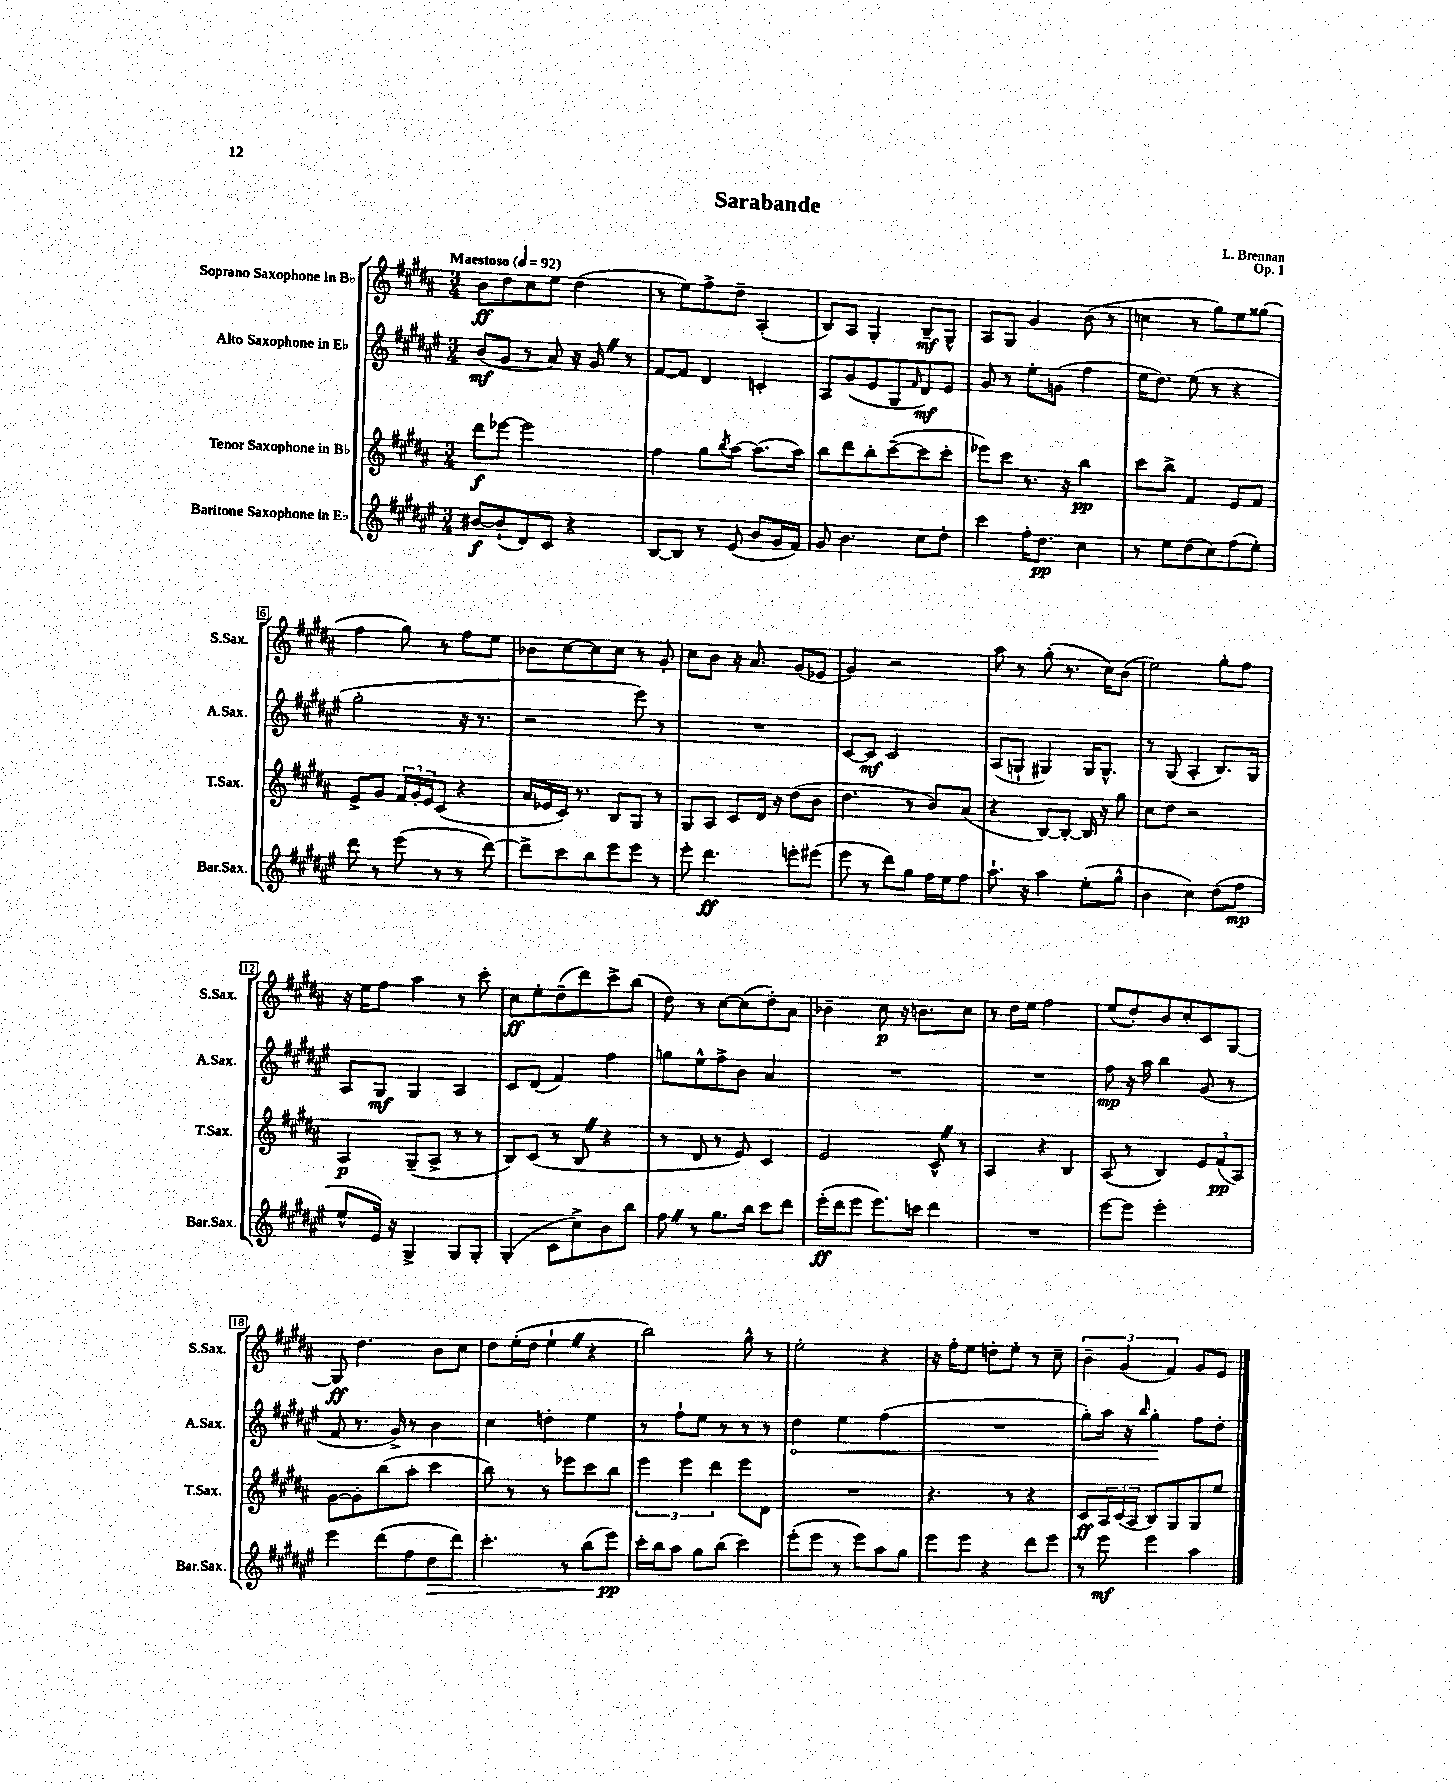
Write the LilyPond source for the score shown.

\header { title = "Sarabande" composer = "L. Brennan" opus = "Op. 1" }
<<
\new StaffGroup <<
\new Staff = "s0" \with { instrumentName = "Soprano Saxophone in Bb" shortInstrumentName = "S.Sax." } {
    \clef treble \key b \major \numericTimeSignature \time 3/4 \tempo "Maestoso" 4 = 92
    b'8\ff dis''8 cis''8 e''8 dis''4( |
    r8 e''8) fis''8-> dis''8-- ais4-.( |
    b8) ais8 gis4-. b8--\mf gis8-^ |
    ais8 gis8 gis'4 b'8( r8 |
    c''4 r8 gis''8) e''8 gisis''8( |
    fis''4 gis''8) r8 fis''8 e''8 |
    bes'8 cis''8~ cis''8 cis''8 r8 gis'8-. |
    cis''8 b'8 r16 ais'8. gis'8( ees'8 |
    gis'4) r2 |
    ais''8 r8 gis''8-.( r8. cis''16) b'8( |
    e''2) gis''8-. fis''8 |
    r16 e''16 fis''8 ais''4 r8 cis'''8-. |
    cis''8\ff e''8-. dis''8--( dis'''8) cis'''8-> b''8( |
    dis''8) r8 cis''8~ cis''8( dis''8-.) ais'8 |
    bes'4-- cis''8\p r16 b'8. cis''8 |
    r8 dis''16 e''16 fis''2 |
    e''8( dis''8-.) b'8 cis''8-. cis'8 gis8~ |
    gis8\ff dis''4. b'8 cis''8 |
    dis''8 e''16-.( dis''16 e''4-! \once \override BreathingSign.text = \markup { \musicglyph "scripts.caesura.straight" } \breathe r4 |
    b''2) gis''8-^ r8 |
    e''2-. r4 |
    r16 fis''16-. e''8 d''8-. e''8-. r8 cis''8-- |
    \tuplet 3/2 { b'4-- gis'4( fis'4) } gis'8 e'8 \bar "|." |
}
\new Staff = "s1" \with { instrumentName = "Alto Saxophone in Eb" shortInstrumentName = "A.Sax." } {
    \clef treble \key fis \major \numericTimeSignature \time 3/4
    b'8\mf( gis'8 r8 ais'8) r16 gis'16 \once \override BreathingSign.text = \markup { \musicglyph "scripts.caesura.straight" } \breathe r8 |
    fis'8~ fis'8 dis'4 c'4-. |
    ais8 gis'8( eis'8 gis8 \grace { fis'16 } dis'8\mf) eis'8 |
    gis'8 r8 eis''8-. g'8( fis''4 |
    eis''16 dis''8.) eis''8( r8 r4 |
    gis''2-. r16 r8. |
    r2 eis'''8) r8 |
    R2. |
    cis'8~ cis'8\mf cis'2 |
    ais8( g8-! gis4) gis16 gis8.-^ |
    r8 gis8( ais4-. b8.) gis16 |
    ais8 gis8\mf gis4 ais4 |
    cis'8 dis'8( fis'4) fis''4 |
    g''8 eis''8-^ fis''8-> b'8 ais'4 |
    R2. |
    R2. |
    fis''8\mp r16 ais''16 b''4 gis'8( r8 |
    fis'8 r8. gis'16->) r8 b'4 |
    cis''4 d''4-. eis''4 |
    r8 fis''8-! eis''8 r8 r8 r8 |
    \once \override Hairpin.circled-tip = ##t dis''4\< eis''4 fis''4( |
    R2. |
    gis''8-.) ais''16 r16 \grace { b''16 } gis''4-.\! fis''8 dis''8-. \bar "|." |
}
\new Staff = "s2" \with { instrumentName = "Tenor Saxophone in Bb" shortInstrumentName = "T.Sax." } {
    \clef treble \key b \major \numericTimeSignature \time 3/4
    dis'''8\f ees'''8~ ees'''2 |
    fis''4 gis''8 \acciaccatura { b''8 } ais''8~ ais''8.( ais''16) |
    b''8 dis'''8 b''8-. cis'''8~--( cis'''8 cis'''8-. |
    ees'''8) cis'''8 r8. r16 b''4\pp |
    cis'''8 b''8-> fis'4 e'8 fis'8 |
    e'8-> gis'8 \tuplet 3/2 { fis'16 gis'16-. e'16 } cis'8( r4 |
    ais'16 ees'16 cis'16) r8. b8 gis8 r8 |
    gis8 ais8 cis'8 dis'16 r16 dis''8( b'8 |
    dis''4. r8 b'8) ais'8( |
    r4 b8~) b8~-. b16 r16 gis''8 |
    cis''8 dis''8 r2 |
    ais4\p gis8--( ais8-> r8 r8 |
    b8) cis'8( r8 b8 \once \override BreathingSign.text = \markup { \musicglyph "scripts.caesura.straight" } \breathe r4 |
    r8 dis'8 r8 e'8) cis'4 |
    e'2 cis'8-^ \once \override BreathingSign.text = \markup { \musicglyph "scripts.caesura.straight" } \breathe r8 |
    ais4 r4 b4 |
    ais8( r8 b4) \tuplet 3/2 { e'8 fis'8\pp( ais8) } |
    gis'8~ gis'8-. b''8( ais''8-. cis'''4 |
    b''8) r8 r8 ees'''8 cis'''8 b''8 |
    \tuplet 3/2 { e'''4 e'''4 dis'''4 } e'''8 dis'8 |
    R2. |
    r4. r8 r4 |
    cis'8\ff \tuplet 3/2 { ais16 cis'16( ais16 } b8) gis8 gis8 e''8 \bar "|." |
}
\new Staff = "s3" \with { instrumentName = "Baritone Saxophone in Eb" shortInstrumentName = "Bar.Sax." } {
    \clef treble \key fis \major \numericTimeSignature \time 3/4
    bis'8~\f bis'8-!( dis'8) cis'8 r4 |
    b8~ b8 r8 eis'8( b'8 gis'16 fis'16) |
    gis'8 b'4. cis''8 dis''8-. |
    cis'''4 fis''16-. dis''8.\pp cis''4 |
    r8 eis''8 dis''8( cis''8) fis''8( eis''8-.) |
    dis'''8 r8 eis'''8( r8 r8 dis'''8~) |
    dis'''8-> cis'''8 b''8 eis'''8 eis'''8 r8 |
    eis'''8-. dis'''4.\ff e'''8-. eis'''8( |
    eis'''8 r8 dis'''8) gis''8 fis''16 eis''16 fis''8 |
    ais''8.-! r16 ais''4 eis''8-.( gis''8-^ |
    b'4 cis''4) dis''8( fis''8\mp |
    eis''8-^ eis'16) r16 gis4-> gis8 gis8-. |
    gis4-.( cis'8 cis''8->) b'8 b''8 |
    fis''8 \once \override BreathingSign.text = \markup { \musicglyph "scripts.caesura.straight" } \breathe r8 gis''8. b''16 cis'''8 dis'''8 |
    eis'''16-.\ff( dis'''16 eis'''8 eis'''8.) c'''16 dis'''4 |
    R2. |
    eis'''8~ eis'''8 eis'''2-. |
    eis'''4 dis'''8( fis''8 dis''8\> dis'''8) |
    cis'''4.-. r8 b''8( eis'''8\pp\!) |
    cis'''16-. b''16 ais''8 gis''8 b''8( cis'''4) |
    eis'''8-.( eis'''8 r8 eis'''8) ais''8 gis''8 |
    eis'''8 eis'''8 r4 dis'''8 eis'''8 |
    r8 eis'''8\mf eis'''4 ais''4 \bar "|." |
}
>>
>>
\layout { \context { \Score \override BarNumber.stencil = #(make-stencil-boxer 0.1 0.3 ly:text-interface::print) } }
